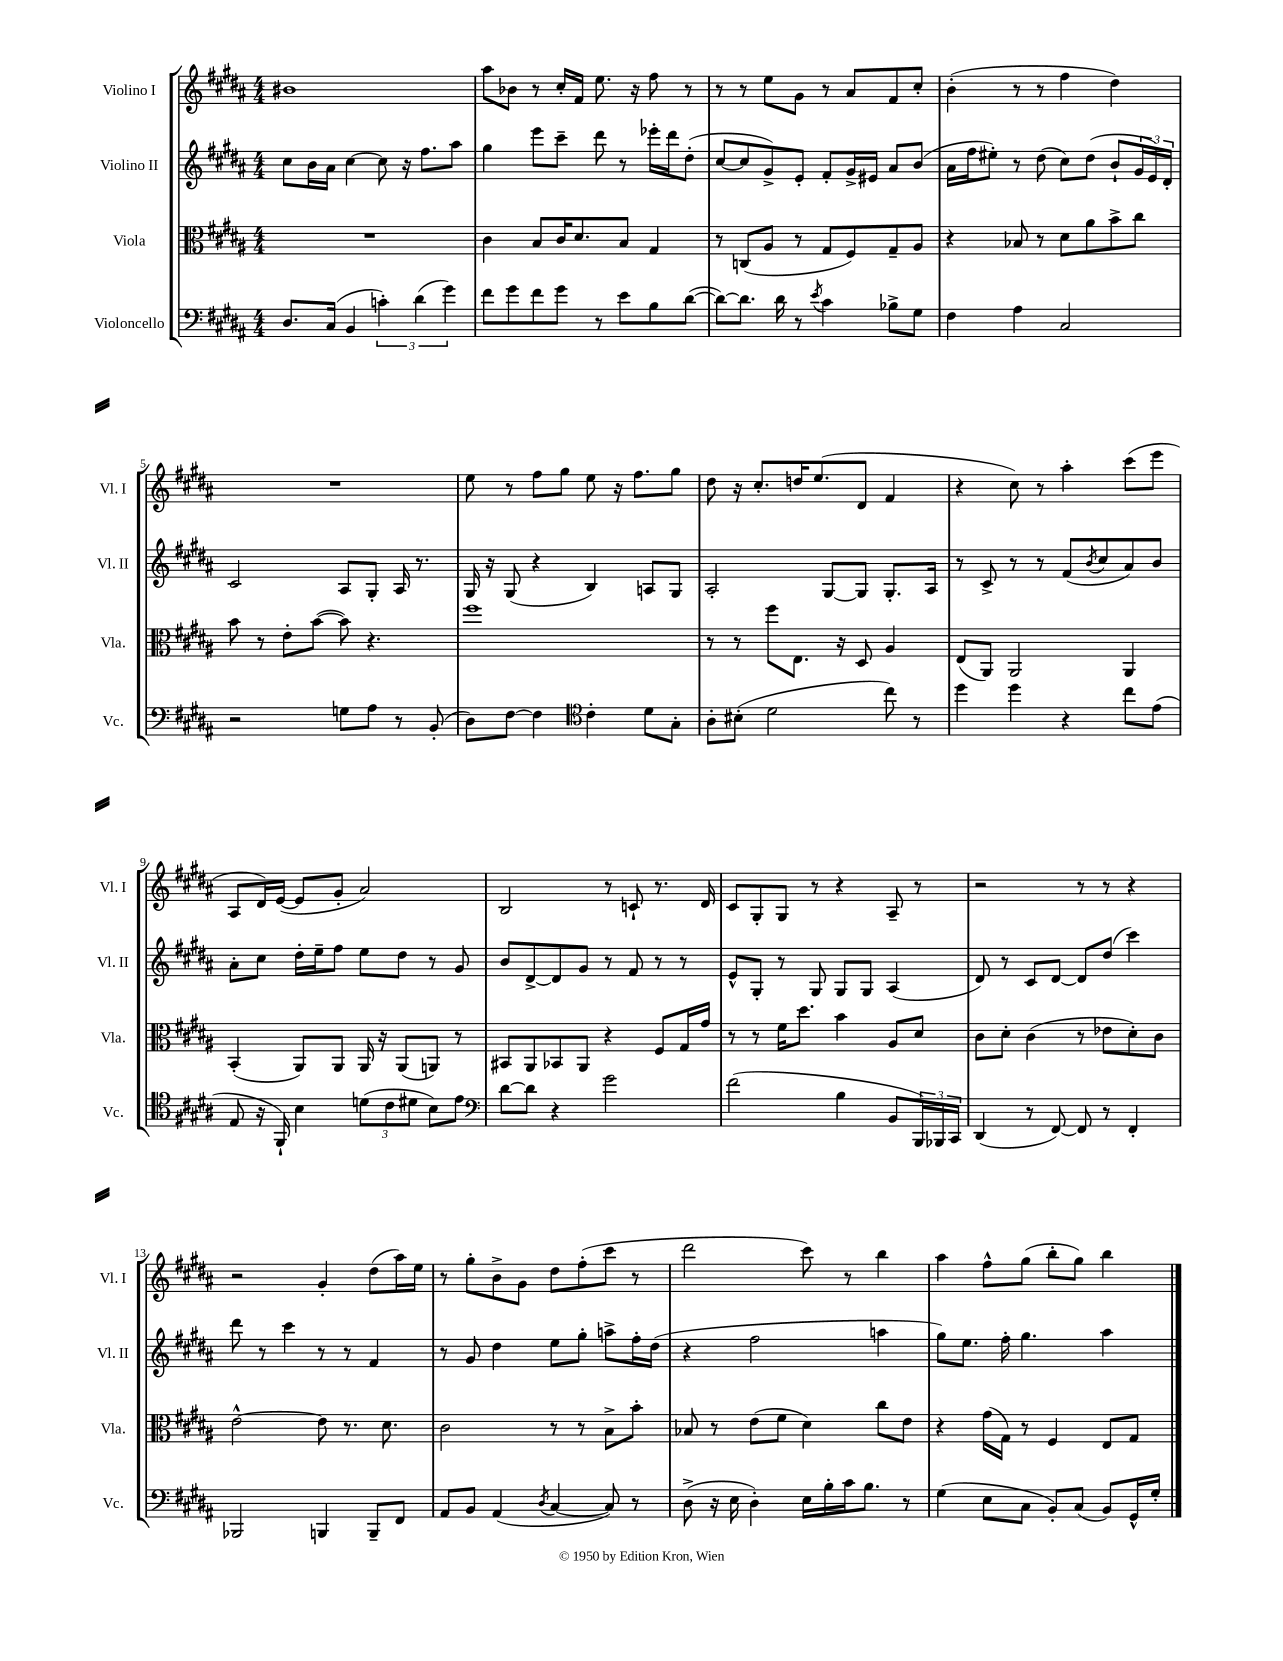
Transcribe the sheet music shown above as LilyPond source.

<<
\new StaffGroup <<
\new Staff = "s0" \with { instrumentName = "Violino I" shortInstrumentName = "Vl. I" } {
    \clef treble \key b \major \numericTimeSignature \time 4/4
    bis'1 |
    ais''8 bes'8 r8 cis''16-. fis'16 e''8. r16 fis''8 r8 |
    r8 r8 e''8 gis'8 r8 ais'8 fis'8 cis''8-. |
    b'4-.( r8 r8 fis''4 dis''4) |
    R1 |
    e''8 r8 fis''8 gis''8 e''8 r16 fis''8. gis''8 |
    dis''8 r16 cis''8.-. d''16 e''8.( dis'8 fis'4 |
    r4 cis''8) r8 ais''4-. cis'''8( e'''8 |
    ais8 dis'16) e'16~( e'8 gis'8-. ais'2) |
    b2 r8 c'8-! r8. dis'16 |
    cis'8 gis8-. gis8 r8 r4 ais8-- r8 |
    r2 r8 r8 r4 |
    r2 gis'4-. dis''8( ais''16) e''16 |
    r8 gis''8-. b'8-> gis'8 dis''8 fis''8-.( cis'''8 r8 |
    dis'''2 cis'''8) r8 b''4 |
    ais''4 fis''8-^ gis''8( b''8-. gis''8) b''4 \bar "|." |
}
\new Staff = "s1" \with { instrumentName = "Violino II" shortInstrumentName = "Vl. II" } {
    \clef treble \key b \major \numericTimeSignature \time 4/4
    cis''8 b'16 ais'16 cis''4~ cis''8 r16 fis''8. ais''8 |
    gis''4 e'''8 cis'''8-- dis'''8 r8 ees'''16-. dis'''16 dis''8-.( |
    cis''8~ cis''8 gis'8->) e'8-. fis'8-. gis'16-> eis'16 ais'8 b'8( |
    ais'16 fis''16 eis''8-.) r8 dis''8( cis''8) dis''8( b'8-! \tuplet 3/2 { gis'16 e'16) dis'16-. } |
    cis'2 ais8 gis8-. ais16 r8. |
    gis16 r16 gis8( r4 b4) a8 gis8 |
    ais2-. gis8~ gis8 gis8.-. ais16 |
    r8 cis'8-> r8 r8 fis'8( \acciaccatura { b'8 } cis''8 ais'8) b'8 |
    ais'8-. cis''8 dis''16-. e''16-- fis''8 e''8 dis''8 r8 gis'8 |
    b'8 dis'8~-> dis'8 gis'8 r8 fis'8 r8 r8 |
    e'8-^ gis8-. r8 gis8 gis8 gis8 ais4( |
    dis'8) r8 cis'8 dis'8~ dis'8 dis''8( cis'''4) |
    dis'''8 r8 cis'''4 r8 r8 fis'4 |
    r8 gis'8 dis''4 e''8 gis''8-. a''8-> fis''16-. dis''16( |
    r4 fis''2 a''4 |
    gis''8) e''8. fis''16-. gis''4. ais''4 \bar "|." |
}
\new Staff = "s2" \with { instrumentName = "Viola" shortInstrumentName = "Vla." } {
    \clef alto \key b \major \numericTimeSignature \time 4/4
    R1 |
    cis'4 b8 cis'16 dis'8. b8 gis4 |
    r8 c8( ais8 r8 gis8 fis8) gis8-- ais8 |
    r4 bes8 r8 dis'8 ais'8 b'8-> cis''8 |
    b'8 r8 e'8-. b'8~( b'8) r4. |
    fis''1 |
    r8 r8 fis''8 e8. r16 dis8 ais4 |
    e8( ais,8) ais,2 ais,4 |
    b,4-.( ais,8) ais,8 ais,16 r16 ais,8( a,8) r8 |
    bis,8 ais,8 bes,8 ais,8 r4 fis8 gis16 gis'16 |
    r8 r8 fis'16 dis''8. b'4 ais8 dis'8 |
    cis'8 dis'8-. cis'4( r8 ees'8 dis'8-.) cis'8 |
    e'2~-^ e'8 r8. dis'8. |
    cis'2 r8 r8 b8-> b'8-. |
    bes8 r8 e'8( fis'8 dis'4) cis''8 e'8 |
    r4 gis'16( gis16) r8 fis4 e8 gis8 \bar "|." |
}
\new Staff = "s3" \with { instrumentName = "Violoncello" shortInstrumentName = "Vc." } {
    \clef bass \key b \major \numericTimeSignature \time 4/4
    dis8. cis16( b,4 \tuplet 3/2 { c'4-.) dis'4( gis'4) } |
    fis'8 gis'8 fis'8 gis'8 r8 e'8 b8 dis'8~( |
    dis'8~) dis'8. dis'16 r8 \acciaccatura { e'8 } cis'4 bes8-> gis8 |
    fis4 ais4 cis2 |
    r2 g8 ais8 r8 b,8-.( |
    dis8) fis8~ fis4 \clef tenor cis'4-. dis'8 gis8-. |
    ais8-. bis8-.( dis'2 cis''8) r8 |
    dis''4 dis''4 r4 cis''8 e'8( |
    e8 r16 fis,16-!) b4 \tuplet 3/2 { d'8( cis'8 dis'8 } b8) e'8 |
    \clef bass dis'8~ dis'8 r4 gis'2 |
    fis'2( b4 b,8 \tuplet 3/2 { b,,16) bes,,16 cis,16 } |
    dis,4( r8 fis,8~) fis,8 r8 fis,4-. |
    bes,,2 b,,4 b,,8-- fis,8 |
    ais,8 b,8 ais,4( \acciaccatura { dis8 } cis4~ cis8) r8 |
    dis8->( r16 e16 dis4-.) e16 b16-. cis'16 b8. r8 |
    gis4( e8 cis8 b,8-.) cis8( b,8) gis,16-^ gis16-. \bar "|." |
}
>>
>>
